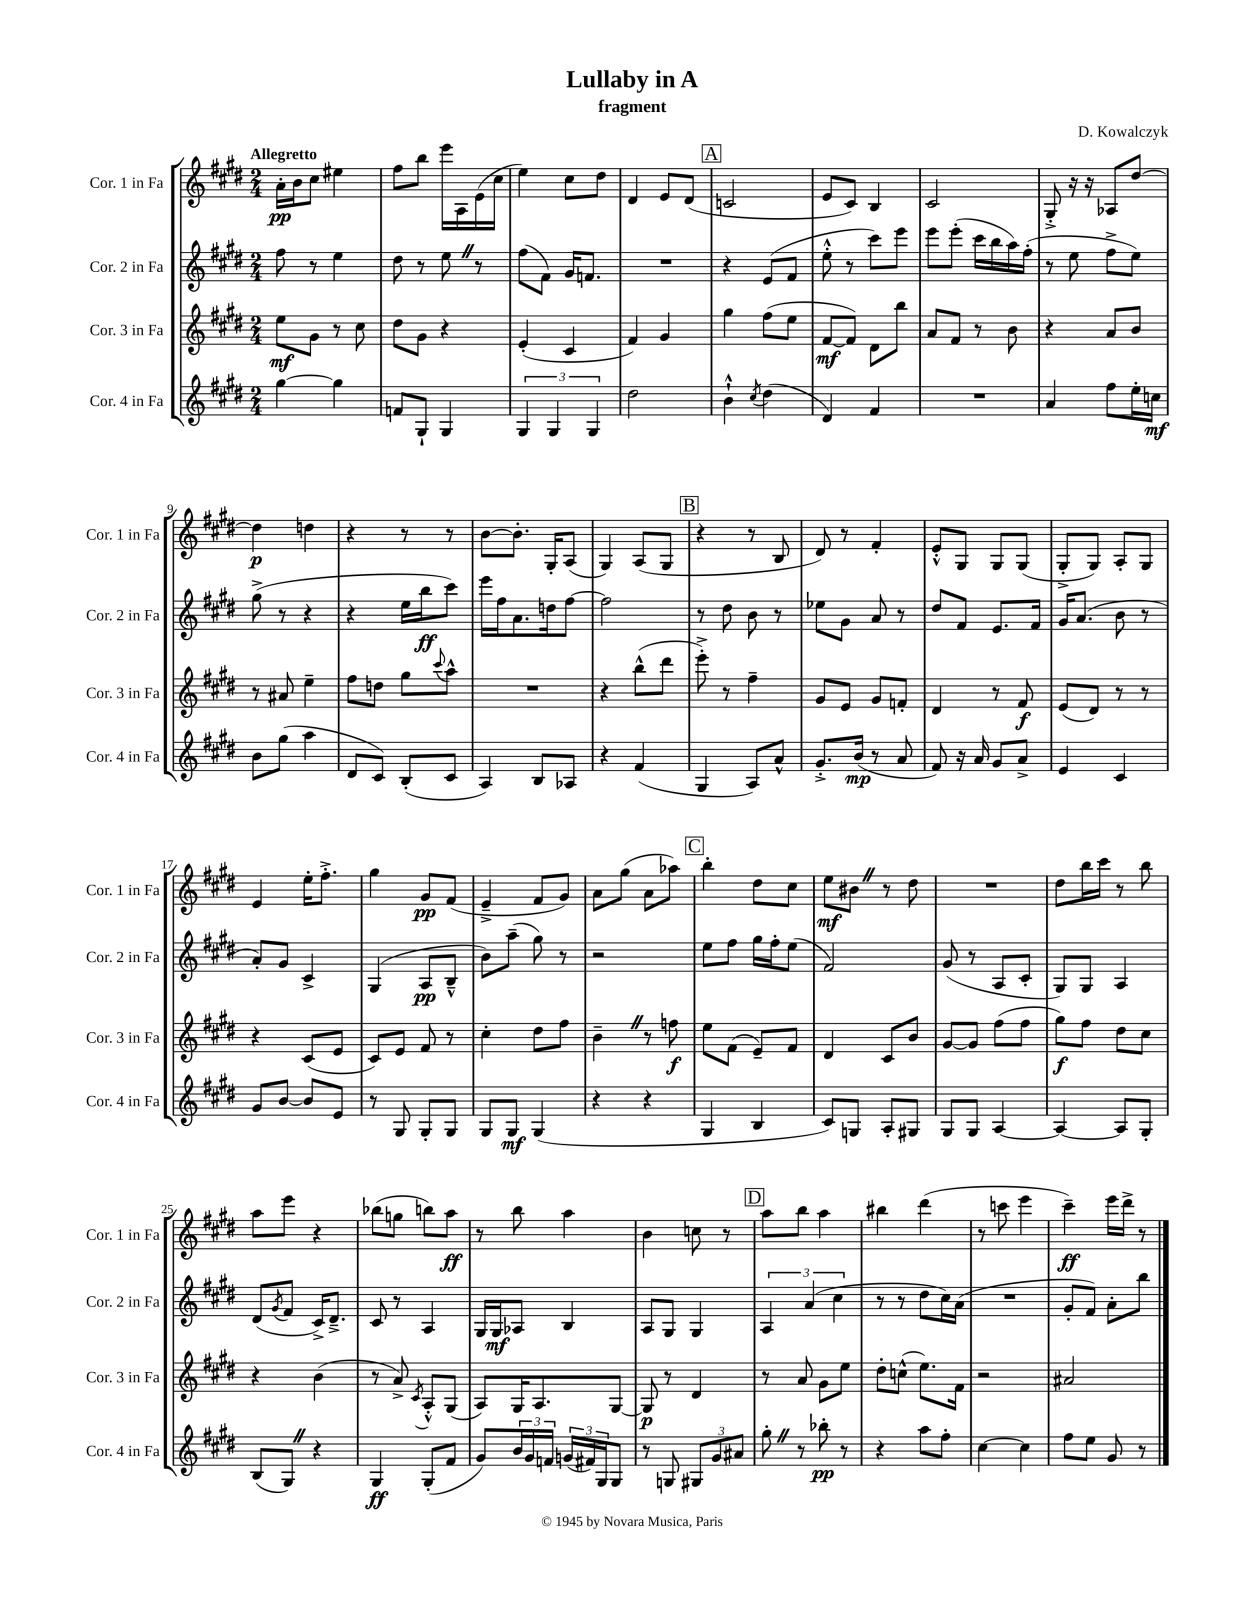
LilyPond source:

\header { title = "Lullaby in A" composer = "D. Kowalczyk" subtitle = "fragment" }
<<
\new StaffGroup <<
\new Staff = "s0" \with { instrumentName = "Cor. 1 in Fa" shortInstrumentName = "Cor. 1 in Fa" } {
    \clef treble \key e \major \numericTimeSignature \time 2/4 \tempo "Allegretto"
    a'16-.\pp b'16 cis''8 eis''4 |
    fis''8 b''8 e'''16 a16 e'16( cis''16 |
    e''4) cis''8 dis''8 |
    dis'4 e'8 dis'8( |
    \mark \markup { \box "A" } c'2 |
    e'8 cis'8) b4 |
    cis'2 |
    gis8-.-> r16 r16 aes8 dis''8~ |
    dis''4\p d''4 |
    r4 r8 r8 |
    b'8~ b'8.-. gis16-. a8( |
    gis4) a8( gis8 |
    \mark \markup { \box "B" } r4 r8 b8 |
    dis'8) r8 fis'4-. |
    e'8-.-^ gis8 gis8 gis8( |
    gis8-.-> gis8) a8-. gis8 |
    e'4 e''16-. fis''8.-.-> |
    gis''4 gis'8\pp fis'8( |
    e'4---> fis'8 gis'8) |
    a'8 gis''8( a'8 aes''8) |
    \mark \markup { \box "C" } b''4-. dis''8 cis''8 |
    e''8\mf bis'8 \once \override BreathingSign.text = \markup { \musicglyph "scripts.caesura.straight" } \breathe r8 dis''8 |
    R2 |
    dis''8 b''16 cis'''16 r8 b''8 |
    a''8 e'''8 r4 |
    bes''8( g''8 b''8) a''8\ff |
    r8 b''8 a''4 |
    b'4 c''8 r8 |
    \mark \markup { \box "D" } a''8 b''8 a''4 |
    bis''4 dis'''4( |
    r8 c'''8 e'''4 |
    cis'''4--\ff) e'''16 dis'''16-> r8 \bar "|." |
}
\new Staff = "s1" \with { instrumentName = "Cor. 2 in Fa" shortInstrumentName = "Cor. 2 in Fa" } {
    \clef treble \key e \major \numericTimeSignature \time 2/4
    fis''8 r8 e''4 |
    dis''8 r8 e''8 \once \override BreathingSign.text = \markup { \musicglyph "scripts.caesura.straight" } \breathe r8 |
    fis''8( fis'8) gis'16 f'8. |
    R2 |
    \mark \markup { \box "A" } r4 e'8( fis'8 |
    e''8-.-^ r8 cis'''8) e'''8 |
    e'''8 e'''8-.( cis'''16 b''16 a''16) fis''16-.( |
    r8 e''8 fis''8-> e''8) |
    gis''8->( r8 r4 |
    r4 e''16 b''16\ff cis'''8) |
    e'''16 fis''16 a'8. d''16 fis''8~ |
    fis''2 |
    \mark \markup { \box "B" } r8 dis''8 b'8 r8 |
    ees''8 gis'8 a'8 r8 |
    dis''8 fis'8 e'8. fis'16 |
    gis'16 a'8.( b'8 r8 |
    a'8-.) gis'8 cis'4-> |
    gis4( a8\pp b8---^ |
    b'8) a''8--( gis''8) r8 |
    r2 |
    \mark \markup { \box "C" } e''8 fis''8 gis''16 fis''16-. e''8( |
    fis'2) |
    gis'8( r8 a8 cis'8-. |
    gis8) gis8 a4 |
    dis'8( \acciaccatura { gis'8 } fis'8 cis'16->) dis'8.---> |
    cis'8 r8 a4 |
    gis16 gis16\mf aes8 b4 |
    a8 gis8 gis4 |
    \mark \markup { \box "D" } \tuplet 3/2 { a4 a'4( cis''4 } |
    r8 r8 dis''8 cis''16) a'16( |
    R2 |
    gis'8-. fis'8) a'8-. b''8 \bar "|." |
}
\new Staff = "s2" \with { instrumentName = "Cor. 3 in Fa" shortInstrumentName = "Cor. 3 in Fa" } {
    \clef treble \key e \major \numericTimeSignature \time 2/4
    e''8\mf gis'8 r8 cis''8 |
    dis''8 gis'8 r4 |
    e'4-.( cis'4 |
    fis'4) gis'4 |
    \mark \markup { \box "A" } gis''4 fis''8( e''8 |
    fis'8~\mf fis'8) dis'8 b''8 |
    a'8 fis'8 r8 b'8 |
    r4 a'8 b'8 |
    r8 ais'8 e''4-- |
    fis''8 d''8 gis''8 \appoggiatura { cis'''8 } a''8-^ |
    R2 |
    r4 b''8-^( dis'''8 |
    \mark \markup { \box "B" } e'''8-.->) r8 fis''4-- |
    gis'8 e'8 gis'8 f'8-. |
    dis'4 r8 fis'8\f |
    e'8( dis'8) r8 r8 |
    r4 cis'8( e'8 |
    cis'8) e'8 fis'8 r8 |
    cis''4-. dis''8 fis''8 |
    b'4-- \once \override BreathingSign.text = \markup { \musicglyph "scripts.caesura.straight" } \breathe r8 f''8\f |
    \mark \markup { \box "C" } e''8 fis'8( e'8--) fis'8 |
    dis'4 cis'8 b'8 |
    gis'8~ gis'8 fis''8( fis''8 |
    gis''8\f) fis''8 dis''8 cis''8 |
    r4 b'4( |
    r8 a'8->) \acciaccatura { cis'8 } a8-.-^ gis8( |
    a8) gis16 a8. gis8~ |
    gis8\p r8 dis'4 |
    \mark \markup { \box "D" } r8 a'8 gis'8 e''8 |
    dis''8-. c''8-^( e''8.) fis'16 |
    r2 |
    ais'2 \bar "|." |
}
\new Staff = "s3" \with { instrumentName = "Cor. 4 in Fa" shortInstrumentName = "Cor. 4 in Fa" } {
    \clef treble \key e \major \numericTimeSignature \time 2/4
    gis''4~ gis''4 |
    f'8 gis8-! gis4 |
    \tuplet 3/2 { gis4 gis4 gis4 } |
    dis''2 |
    \mark \markup { \box "A" } b'4-!-^ \acciaccatura { cis''8 } dis''4( |
    dis'4) fis'4 |
    R2 |
    a'4 fis''8 e''16-. c''16\mf |
    b'8 gis''8( a''4 |
    dis'8 cis'8) b8-.( cis'8 |
    a4) b8 aes8 |
    r4 fis'4( |
    \mark \markup { \box "B" } gis4 a8) a'8-^ |
    gis'8.-.-> b'16\mp( r8 a'8 |
    fis'8) r16 a'16 gis'8 a'8-> |
    e'4 cis'4 |
    gis'8 b'8~ b'8 e'8 |
    r8 gis8 gis8-. gis8 |
    gis8 gis8\mf gis4( |
    r4 r4 |
    \mark \markup { \box "C" } gis4 b4 |
    cis'8) g8 a8-. gis8 |
    gis8 gis8 a4~ |
    a4~ a8 gis8-. |
    b8( gis8) \once \override BreathingSign.text = \markup { \musicglyph "scripts.caesura.straight" } \breathe r4 |
    gis4\ff gis8-.( fis'8 |
    gis'8) \tuplet 3/2 { b'16 gis'16 f'16 } \tuplet 3/2 { g'16( fis'16) gis16 } gis8 |
    r8 g8 \tuplet 3/2 { gis8 gis'8 ais'8 } |
    \mark \markup { \box "D" } gis''8-. \once \override BreathingSign.text = \markup { \musicglyph "scripts.caesura.straight" } \breathe r8 bes''8-.\pp r8 |
    r4 a''8 fis''8-. |
    cis''4~ cis''4 |
    fis''8 e''8 gis'8 r8 \bar "|." |
}
>>
>>
